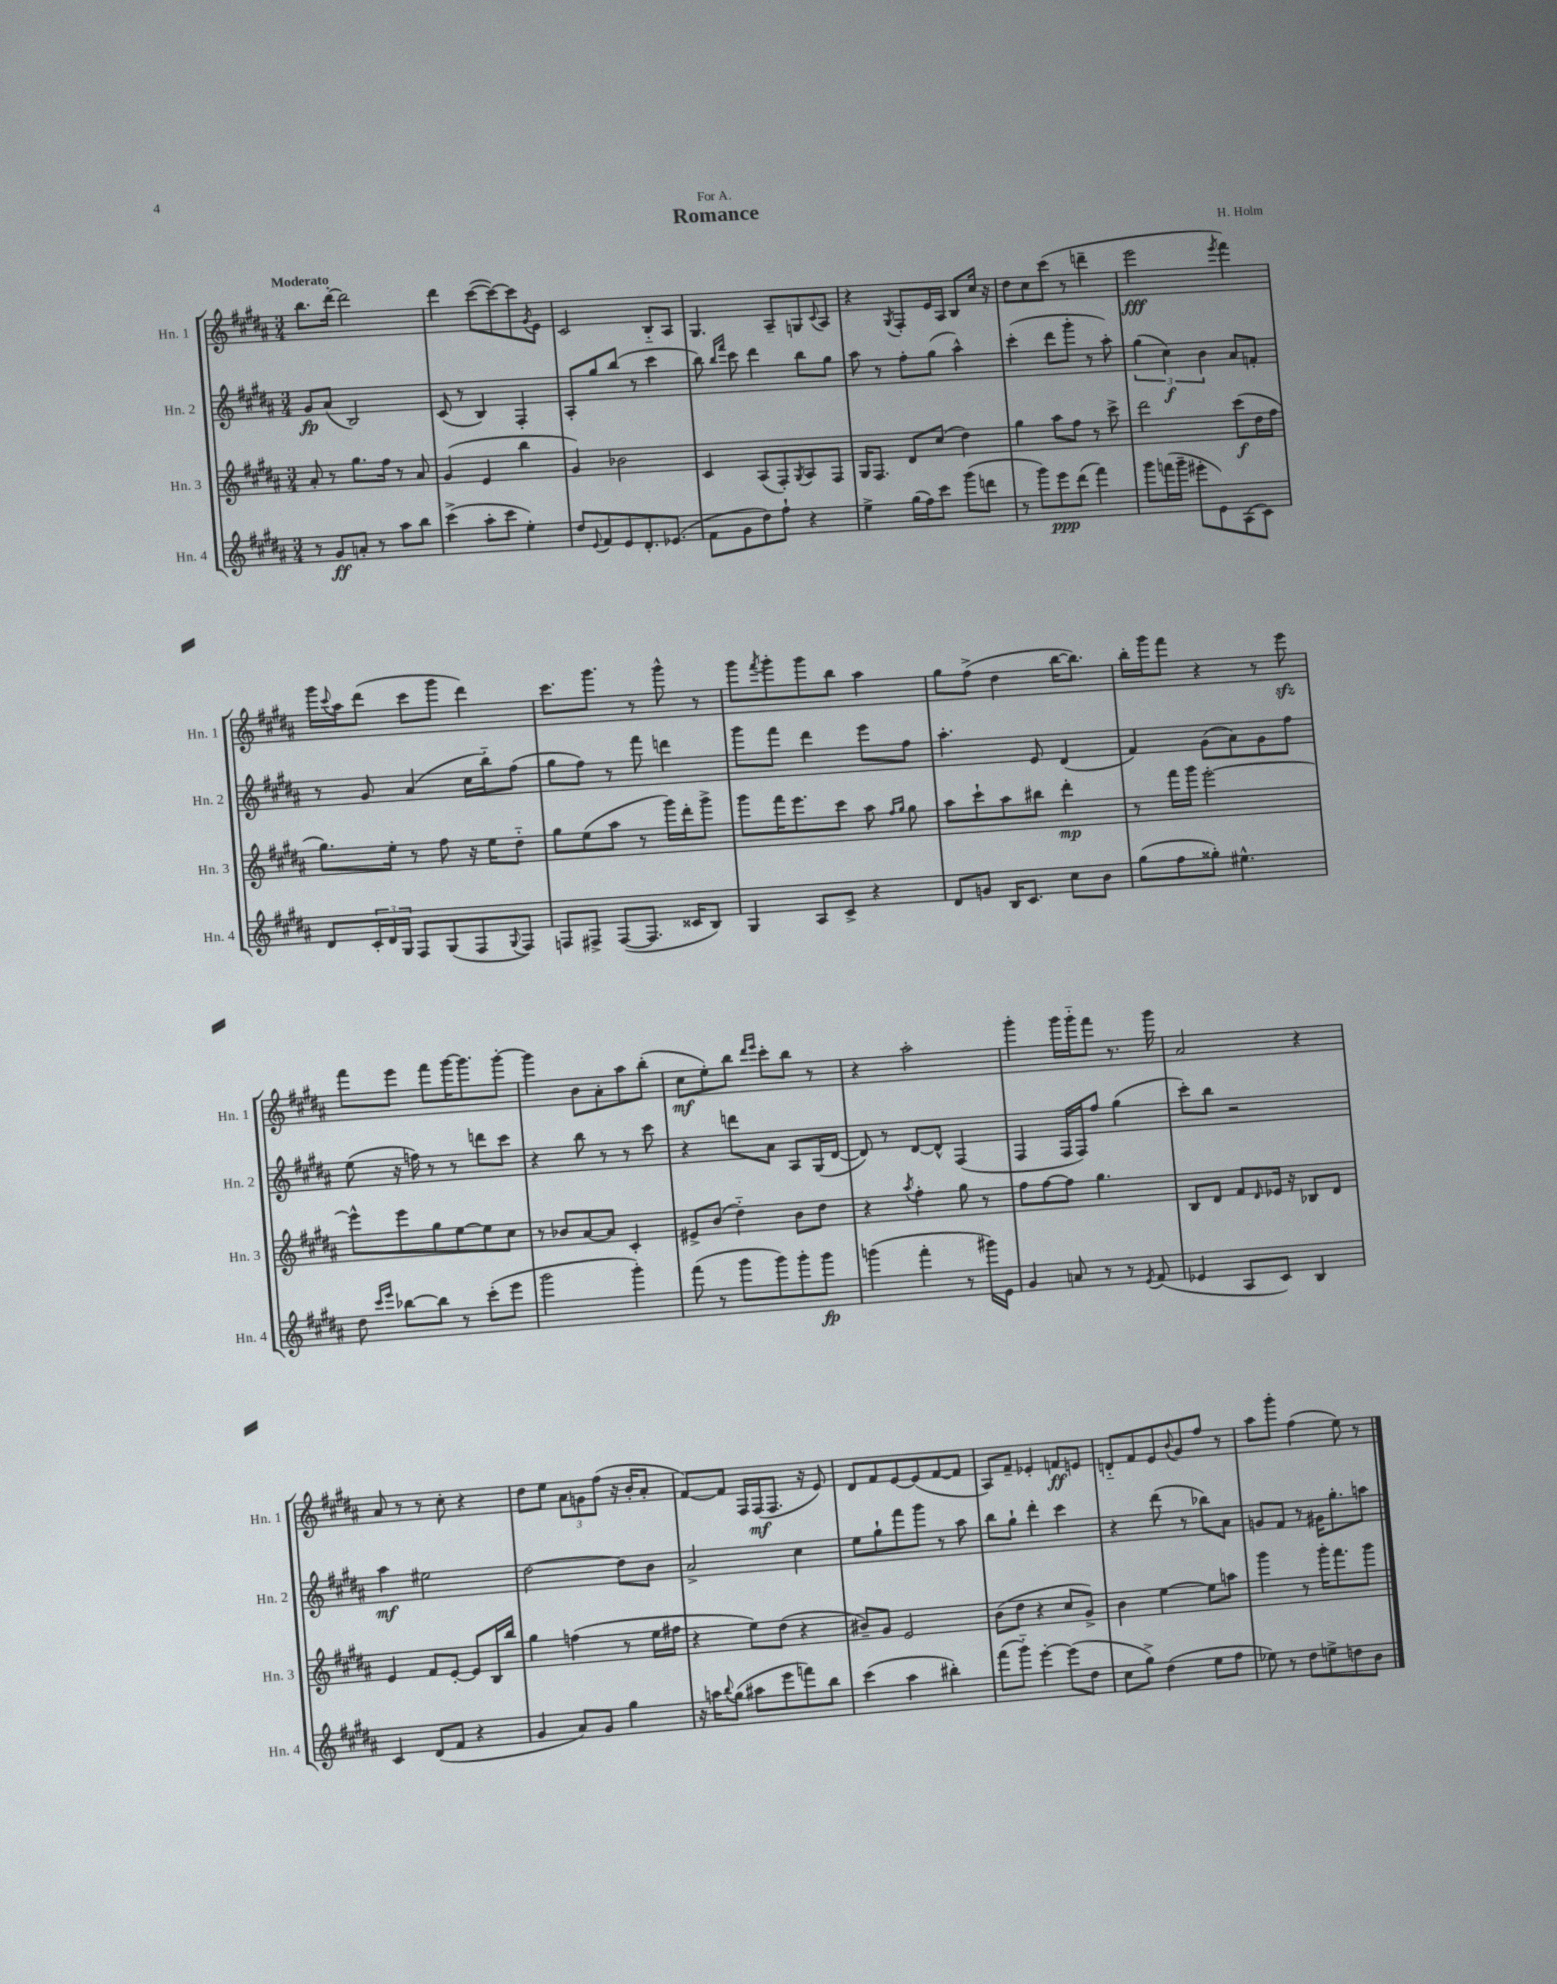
\header { title = "Romance" composer = "H. Holm" dedication = "For A." }
<<
\new StaffGroup <<
\new Staff = "s0" \with { instrumentName = "Hn. 1" shortInstrumentName = "Hn. 1" } {
    \clef treble \key b \major \numericTimeSignature \time 3/4 \tempo "Moderato"
    b''8. dis'''16~-. dis'''2 |
    dis'''4 cis'''8~( cis'''8~) cis'''8 \acciaccatura { gis'8 } e'8 |
    cis'2 b8-_ ais8 |
    gis4. ais8-- g8 \appoggiatura { cis'8 } ais8 |
    r4 \acciaccatura { gis8 } fis8-. e'16 ais16 b8 cis''16 r16 |
    dis''8 cis''8 cis'''8( r8 d'''4-- |
    e'''2\fff \acciaccatura { e'''8 } fis'''4) |
    gis'''16 \appoggiatura { cis'''8 } ais''16 dis'''8( cis'''8 gis'''8 dis'''4) |
    cis'''8. gis'''8. r8 gis'''8-^ r8 |
    gis'''8 \acciaccatura { fis'''8 } gis'''8-. gis'''8 b''8 ais''4 |
    gis''8 fis''8->( dis''4 b''16~ b''8.) |
    b''16-. gis'''16 fis'''8 r4 r8 e'''8\sfz |
    fis'''8 e'''8 fis'''8 gis'''16~ gis'''8. gis'''8~-. |
    gis'''4 b'8 ais'8-. ais''8 b''8-.( |
    cis''8\mf e''8-.) b''8 \grace { dis'''16 e'''16 } cis'''8-. b''8 r8 |
    r4 ais''2-. |
    gis'''4-. gis'''16 gis'''16-_ fis'''8 r8. gis'''16 |
    ais'2 r4 |
    ais'8 r8 r8 cis''8-. r4 |
    dis''8 e''8 \tuplet 3/2 { ais'8 g'8 fis''8( } r16 b'16-. ais'8-. |
    fis'8~) fis'8 fis16 fis16\mf( fis8. r16 e'8) |
    dis'8 fis'8 e'8~ e'8( fis'8~ fis'8 |
    ais8) fis'8-- ees'4-. f'8\ff e'8 |
    d'8-_ fis'8 e'8 \appoggiatura { b'8 } gis'8 fis''8 r8 |
    ais''8 gis'''8-. fis''4( e''8) r8 \bar "|." |
}
\new Staff = "s1" \with { instrumentName = "Hn. 2" shortInstrumentName = "Hn. 2" } {
    \clef treble \key b \major \numericTimeSignature \time 3/4
    gis'8\fp ais'8( b2) |
    cis'8( r8 b4) fis4-. |
    ais8-. gis''8 b''8( r8 cis'''4 |
    b''8) \grace { b''16 fis'''16 } cis'''8 dis'''4 b''8 gis''8 |
    ais''8 r8 fis''8-. gis''8( ais''4-^) |
    cis'''4-.( dis'''8 gis'''8-. r8 ais''8-.) |
    \tuplet 3/2 { gis''4( cis''4\f) b'4 } ais'8 f'8-. |
    r8 gis'8 ais'4( cis''16 b''16-_) fis''8( |
    gis''8 fis''8) r8 fis'''8 d'''4 |
    gis'''8 fis'''8 dis'''4 e'''8 fis''8 |
    ais''4.-. e'8 dis'4( |
    fis'4) gis'8( ais'8) gis'8 fis''8 |
    e''8( r16 f''16) r8 r8 d'''8 cis'''8 |
    r4 b''8 r8 r8 cis'''8 |
    r4 d'''8 ais'8 ais8 gis16( dis'16~ |
    dis'8) r8 dis'8~ dis'8-^ fis4( |
    fis4 fis16 fis16) fis''8 gis''4( |
    cis'''8-.) b''8 r2 |
    ais''4\mf eis''2 |
    dis''2~ dis''8 b'8 |
    ais'2-> cis''4 |
    e''8 gis''8-! fis'''8 gis'''8 r8 ais''8 |
    b''8 gis''8-! dis'''4-. cis'''4 |
    r4 dis'''8( r8 bes''8) ais'8 |
    g'8 fis'8 r8 gis'16 gis''8.-. a''8 \bar "|." |
}
\new Staff = "s2" \with { instrumentName = "Hn. 3" shortInstrumentName = "Hn. 3" } {
    \clef treble \key b \major \numericTimeSignature \time 3/4
    ais'8-. r8 gis''8. fis''16 r8 ais'8 |
    gis'4( e'4 b''4 |
    gis'4) bes'2 |
    cis'4 ais8( fis8-.) \acciaccatura { gis8 } ais8 fis8 |
    gis16 fis8. dis'8 cis''8( dis''4) |
    gis''4 ais''8 fis''8 r8 cis'''8-> |
    dis'''2 cis'''8\f( dis''16 fis''16 |
    gis''8.) e''16-. r8 fis''8 r16 e''16 dis''8-_ |
    gis''8 e''8( ais''8 r8 gis'''16) dis'''16-. gis'''8-> |
    gis'''8 fis'''16 e'''8. cis'''8 ais''8 \grace { fis''16 gis''16 } gis''8 |
    ais''8 cis'''8-! ais''8 bis''8 dis'''4-.\mp |
    r8 fis'''16 gis'''16 e'''2~-. |
    e'''8-^ e'''8 gis''8 e''8~ e''8 cis''8 |
    r8 bes'8 ais'8~ ais'8 cis'4-. |
    eis'8-> b'8( dis''4-_) b'8 dis''8 |
    r4 \acciaccatura { ais''8 } fis''4-. gis''8 r8 |
    fis''8 fis''8~ fis''8 gis''4. |
    b8 dis'8 fis'8 \grace { dis'16 } ees'16 r16 bes8 dis'8 |
    e'4 fis'8 e'8~-. e'8 b16 b''16 |
    gis''4 f''4( r8 e''16 fis''16 |
    r4 e''8) dis''8( r4 |
    bis'8--) gis'8 e'2 |
    b'8( dis''8 r4 cis''8 gis'8->) |
    b'4 e''4~ e''8 a''8 |
    gis'''4 r8 gis'''16-. fis'''8. gis'''8 \bar "|." |
}
\new Staff = "s3" \with { instrumentName = "Hn. 4" shortInstrumentName = "Hn. 4" } {
    \clef treble \key b \major \numericTimeSignature \time 3/4
    r8 gis'8\ff a'8-. r8 ais''8 b''8 |
    cis'''4->( ais''8-. cis'''8 e''4-.) |
    dis''8 \appoggiatura { e'8 } fis'8 e'8 dis'8.-. ees'8.( |
    fis'8 gis'8 dis''8) fis''8-! r4 |
    e''4-> gis''16( fis''16) cis'''8 gis'''8( d'''8 |
    r8 gis'''8) e'''8\ppp dis'''8( fis'''4) |
    gis'''8 f'''16( gis'''16-- eis'''8-. e'8) ais8( cis'8) |
    dis'8 \tuplet 3/2 { cis'16-. dis'16 gis16 } fis8 gis8( fis8 \appoggiatura { gis8 } fis8) |
    f8 fis8-> fis8~( fis8. cisis'16 b8) |
    gis4 ais8 cis'8-> r4 |
    dis'8 g'8 b16 cis'8. cis''8 b'8 |
    gis''8( fis''8 gisis''8-.) eis''4.-^ |
    dis''8 \grace { cis'''16 e'''16 } bes''8~ bes''8 r8 cis'''8-.( e'''8 |
    gis'''2 gis'''4-.) |
    fis'''8( r8 gis'''8 gis'''8) gis'''8-. gis'''8\fp |
    g'''4( fis'''4-. r8 gis'''16) e'16 |
    gis'4 a'8 r8 r8 \acciaccatura { e'8 } fis'8( |
    ees'4 ais8 cis'8) b4 |
    cis'4 dis'8( fis'8 r4 |
    gis'4 ais'8) gis'8 gis''4 |
    r16 a''16 \appoggiatura { b''8 } gis''8( ais''8 e'''8 f'''8) b''8 |
    cis'''4( ais''4 bis''4-.) |
    fis'''8( gis'''8-_) e'''4~-. e'''8( dis''8 |
    cis''8 gis''8->) dis''4( e''8 fis''8 |
    ees''8) r8 dis''8 e''8-> d''8 b'8 \bar "|." |
}
>>
>>
\layout { \context { \Score \remove "Bar_number_engraver" } }
